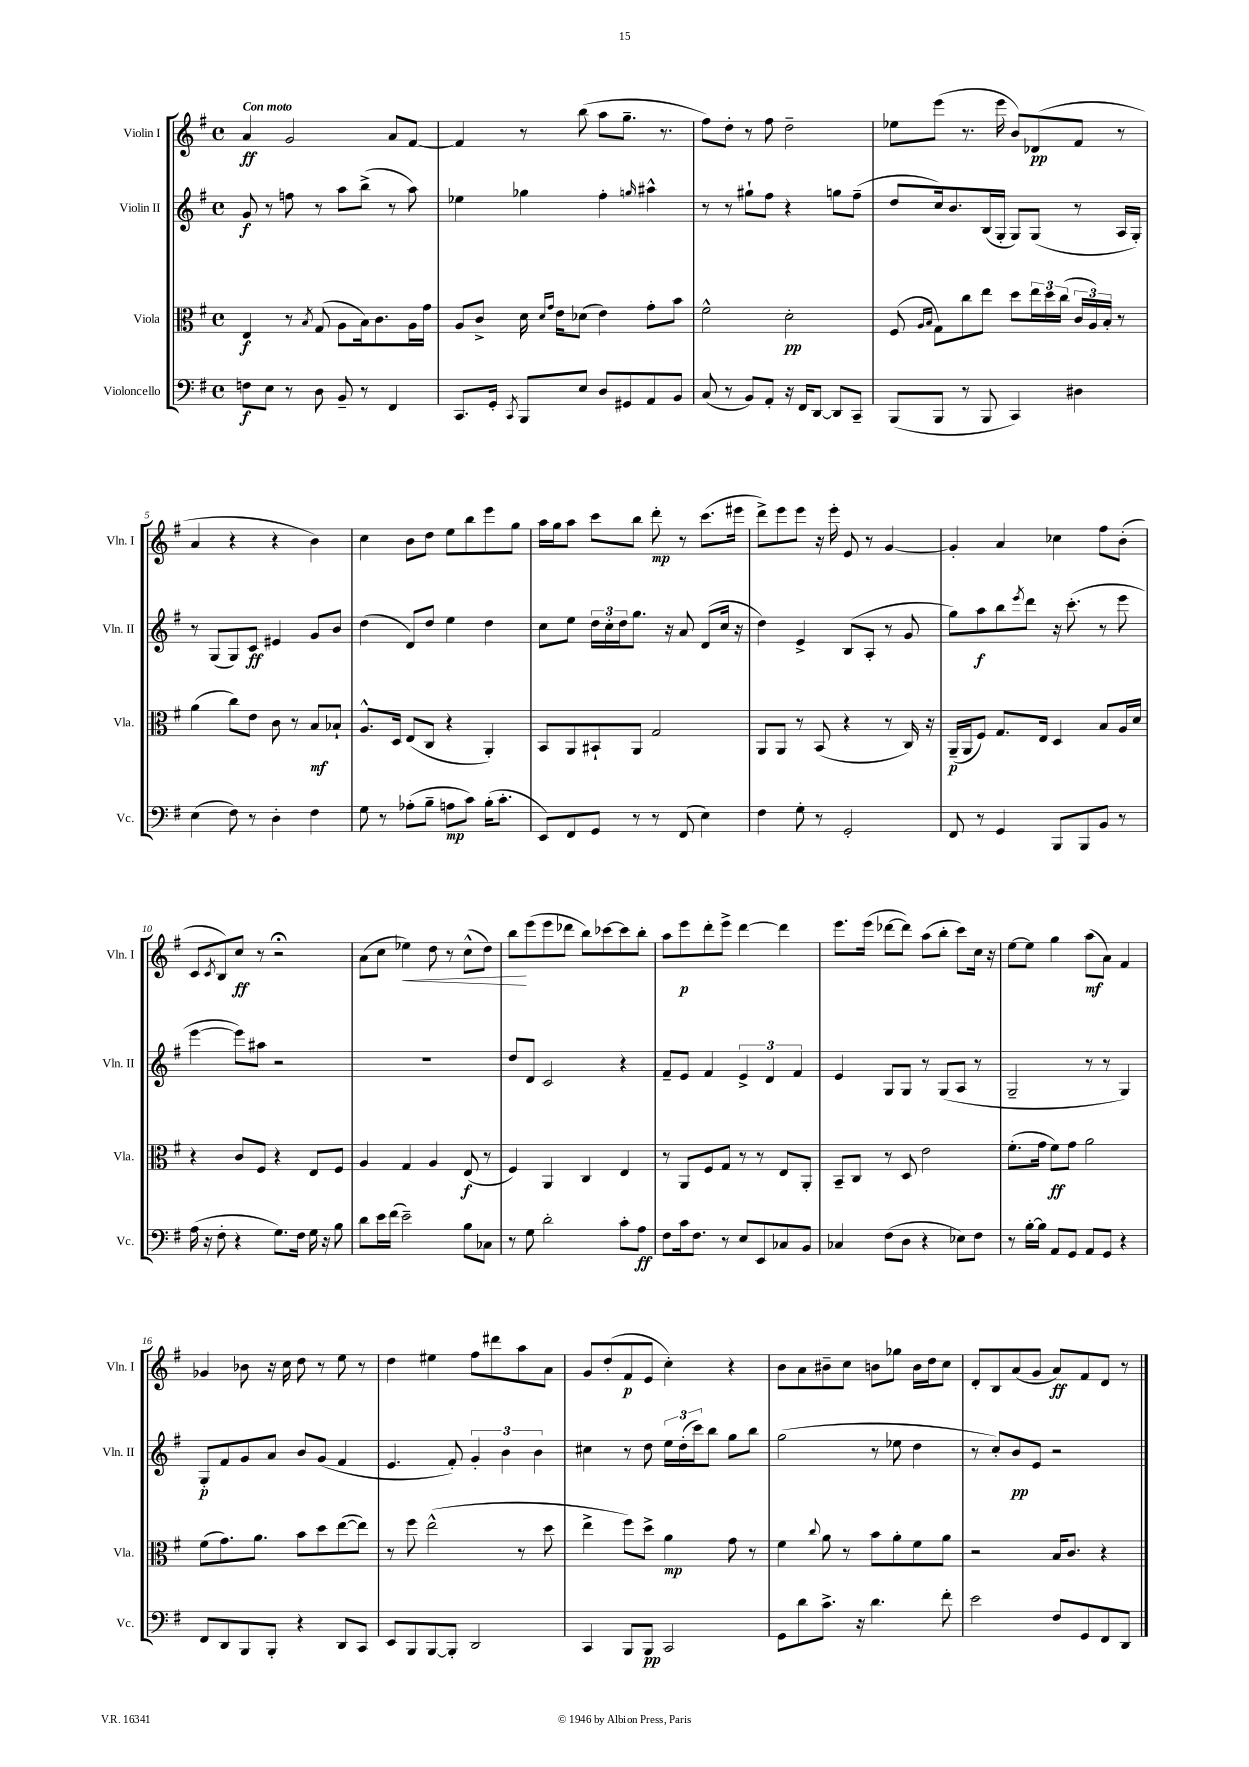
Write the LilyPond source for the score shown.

<<
\new StaffGroup <<
\new Staff = "s0" \with { instrumentName = "Violin I" shortInstrumentName = "Vln. I" } {
    \clef treble \key g \major \defaultTimeSignature \time 4/4 \tempo "Con moto"
    a'4\ff g'2 a'8 fis'8~ |
    fis'4 r8 b''8( a''8 g''8.-- r8. |
    fis''8) d''8-. r8 fis''8 d''2-- |
    ees''8 e'''8( r8. e'''16 b'8) des'8\pp( fis'8 r8 |
    a'4 r4 r4 b'4) |
    c''4 b'8 d''8 e''8 b''8 e'''8 g''8 |
    a''16 g''16 a''8 c'''8 b''8 d'''8-.\mp r8 c'''8.( eis'''16 |
    d'''8->) e'''8 e'''8 r16 e'''16-. e'8 r8 g'4~ |
    g'4-. a'4 ces''4 fis''8 b'8-.( |
    c'8 \acciaccatura { c'8 } b8) c''8\ff r8 r2\fermata |
    a'8( c''8 ees''4\<) d''8 r8 c''8-^( d''8) |
    b''8\! e'''8( e'''8 des'''8 b''8) ces'''8~ ces'''8 b''8-. |
    a''8 e'''8\p d'''8-. e'''8-> d'''4~ d'''4 |
    e'''8. e'''16( des'''8~ des'''8) a''8( b''8-. c'''8) c''16 r16 |
    e''8~ e''8 g''4 a''8\mf( a'8) fis'4 |
    ges'4 bes'8 r16 c''16 d''8 r8 e''8 r8 |
    d''4 eis''4 fis''8 dis'''8 a''8 a'8 |
    g'8 d''8-.( fis'8\p e'8 c''4-.) r4 |
    b'8 a'8 bis'8-- c''8 b'8 ges''8 b'16 d''16 c''8 |
    d'8-. b8 a'8( g'8 a'8\ff) fis'8 d'8 r8 \bar "|." |
}
\new Staff = "s1" \with { instrumentName = "Violin II" shortInstrumentName = "Vln. II" } {
    \clef treble \key g \major \defaultTimeSignature \time 4/4
    g'8\f r8 f''8 r8 a''8 b''8->( r8 a''8) |
    ees''4 ges''4 fis''4-. \grace { g''16 } ais''4-^ |
    r8 r8 gis''8-! fis''8 r4 g''8 fis''8--( |
    d''8 c''16) b'8. b16( g16-. g8) g8( r8 a16 g16-.) |
    r8 g8( g8) c'8\ff eis'4 g'8 b'8 |
    d''4( d'8) d''8 e''4 d''4 |
    c''8 e''8 \tuplet 3/2 { d''16 c''16-. d''16 } g''8. r16 a'8 d'8( c''16 r16 |
    d''4) e'4-> b8( a8-. r8 g'8 |
    g''8) a''8\f b''8 \acciaccatura { e'''8 } d'''8 r16 c'''8.-.( r8 e'''8 |
    e'''4~ e'''8) ais''8 r2 |
    R1 |
    d''8 d'8 c'2 r4 |
    fis'8-- e'8 fis'4 \tuplet 3/2 { e'4-> d'4 fis'4 } |
    e'4 g8 g8 r8 g8( a8 r8 |
    g2-- r8 r8 g4) |
    g8-.\p fis'8 g'8 a'8 b'8 g'8( fis'4 |
    e'4. fis'8-.) \tuplet 3/2 { g'4-. b'4 b'4 } |
    cis''4 r8 d''8 \tuplet 3/2 { e''16 d''16-.( c'''16) } b''8 g''8 b''8 |
    g''2( r8 ees''8 d''4 |
    r8 c''8-.) b'8\pp e'8 r2 \bar "|." |
}
\new Staff = "s2" \with { instrumentName = "Viola" shortInstrumentName = "Vla." } {
    \clef alto \key g \major \defaultTimeSignature \time 4/4
    e4\f r8 \acciaccatura { b8 } g8( a8 b16) c'8. a16 g'16 |
    a8 c'8-> d'16 \grace { d'16 g'16 } e'16 des'8( e'4) g'8-. b'8 |
    fis'2-^ d'2-.\pp |
    fis8( \grace { a16 b16 } g8) c''8 e''8 d''8 \tuplet 3/2 { e''16 d''16 c''16( } \tuplet 3/2 { c'16 a16) b16-. } r8 |
    a'4( c''8) e'8 c'8 r8 b8\mf bes8-! |
    a8.-^ d16 e8( c8 r4 a,4-.) |
    b,8 a,8 bis,8-! a,8 g2 |
    a,8 a,8 r8 b,8( r4 r8 c16) r16 |
    a,16--\p( a,16 fis8) g8. e16 d4 b8 a16 d'16 |
    r4 c'8 fis8 r4 e8 fis8 |
    a4 g4 a4 e8\f( r8 |
    fis4) a,4 c4 e4 |
    r8 a,8 fis8 g8 r8 r8 e8 a,8-. |
    b,8-- c8 r8 d8 e'2 |
    fis'8.-.( g'16 fis'8\ff) g'8 a'2 |
    fis'8( g'8.) a'8. b'8 d''8 e''8~( e''8) |
    r8 fis''8 e''2-^( r8 d''8 |
    e''4-> fis''8) d''8-> a'4\mp g'8 r8 |
    fis'4 \appoggiatura { c''8 } a'8 r8 b'8 a'8-. fis'8 a'8 |
    r2 b16 c'8. r4 \bar "|." |
}
\new Staff = "s3" \with { instrumentName = "Violoncello" shortInstrumentName = "Vc." } {
    \clef bass \key g \major \defaultTimeSignature \time 4/4
    f8\f e8 r8 d8 b,8-- r8 fis,4 |
    c,8. g,16-. \acciaccatura { c,8 } b,,8 e8 d8 gis,8 a,8 b,8 |
    c8( r8 b,8) a,8-. r16 fis,16 d,8~ d,8 c,8-- |
    b,,8( b,,8 r8 b,,8 c,4) dis4 |
    e4( fis8) r8 d4-. fis4 |
    g8 r8 aes8-.( b8-- a8\mp c'8) b16-.( c'8.-. |
    e,8) fis,8 g,8 r8 r8 fis,8( e4) |
    fis4 g8-. r8 g,2-. |
    fis,8 r8 g,4 b,,8 b,,8 b,8 r8 |
    a16( r16 fis8-. r4 g8.) fis16 g16 r16 b8 |
    d'8 e'16 fis'16( e'2--) b8 ces8 |
    r8 g8 d'2-. c'8-. a8\ff |
    fis8 c'16 fis8. r8 e8 e,8 ces8 b,8 |
    ces4 fis8( d8 r4 ees8) fis8 |
    r8 b16~-. b16 a,8 g,8 a,8 g,8 r4 |
    fis,8 d,8 b,,8 b,,8-. r4 d,8 c,8 |
    e,8 b,,8 b,,8~ b,,8-. d,2 |
    c,4 b,,8 b,,8\pp c,2 |
    g,8 d'8 c'8.-> r16 d'4. fis'8-. |
    e'2 fis8 g,8 fis,8 d,8 \bar "|." |
}
>>
>>
